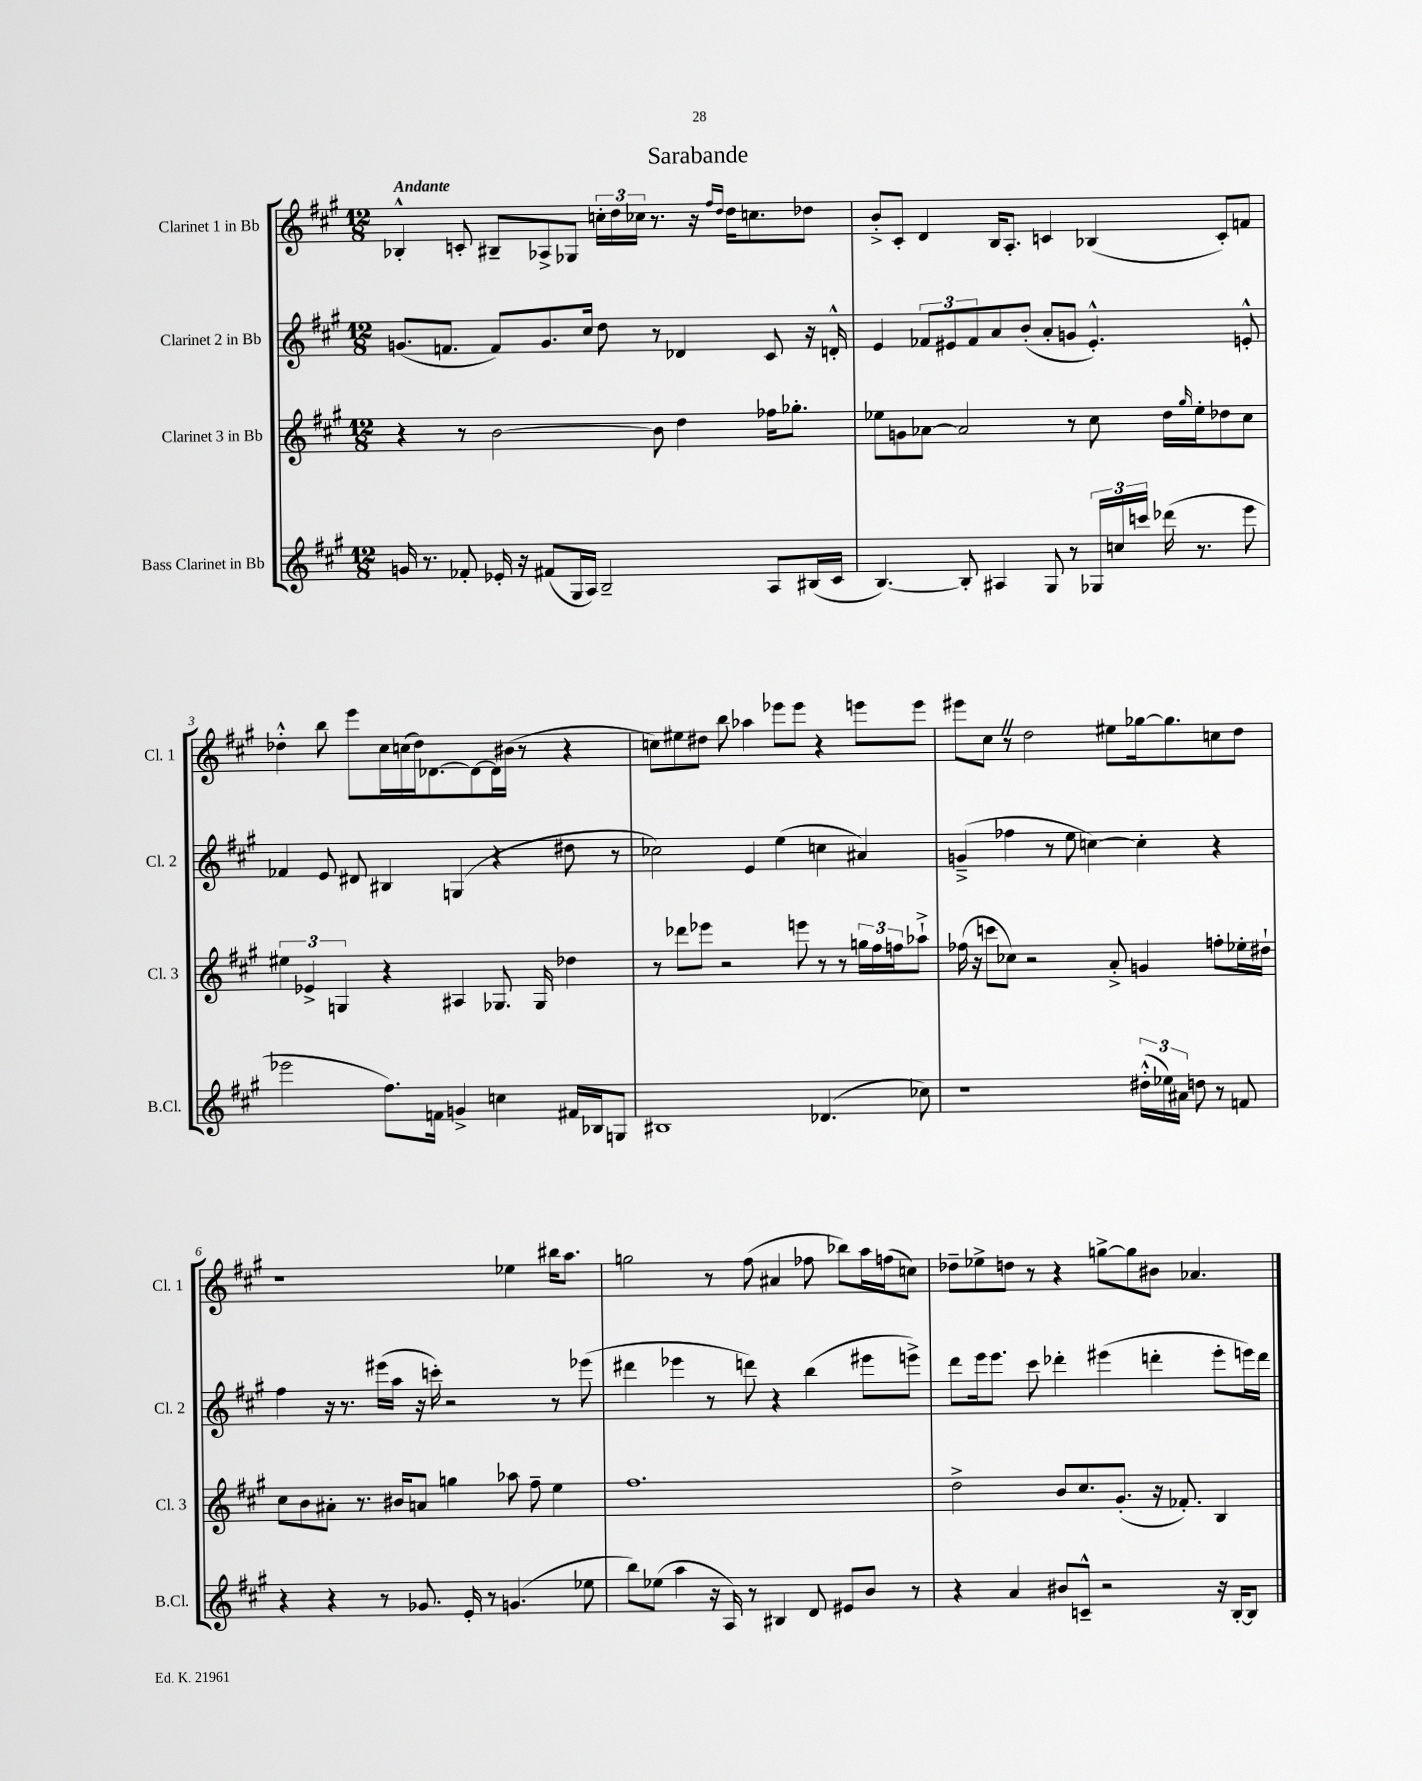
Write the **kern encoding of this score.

**kern	**kern	**kern	**kern
*part4	*part3	*part2	*part1
*staff4	*staff3	*staff2	*staff1
*I"Bass Clarinet in Bb	*I"Clarinet 3 in Bb	*I"Clarinet 2 in Bb	*I"Clarinet 1 in Bb
*I'B.Cl.	*I'Cl. 3	*I'Cl. 2	*I'Cl. 1
*clefG2	*clefG2	*clefG2	*clefG2
*k[f#c#g#]	*k[f#c#g#]	*k[f#c#g#]	*k[f#c#g#]
*M12/8	*M12/8	*M12/8	*M12/8
=1	=1	=1	=1
!	!	!	!LO:TX:a:B:t=Andante
16gn/	4r	(8.gn/L	4B-X'^^/
8.r	.	.	.
.	.	8.fn/J	.
8f-X'/	8r	.	8cn'/
16e-X'/	[2b\	8f/L)	8B#X~/L
16r	.	.	.
(8f#X/L	.	8.g/	8A-X^/
16G#/L	.	.	8G-X/J
16A/JJ)	.	16cc#/Jk	.
2B~/	.	8dd\	24ccn'\LL
.	.	.	24dd\
.	.	.	24cc-X\JJ
.	8b\]	8r	8.r
.	4dd\	4d-X/	.
.	.	.	16r
.	.	.	16qqff#/LL
.	.	.	16qqdd/JJ
.	.	.	16dd\KL
.	.	.	8.ccn\
8A/L	16ff-X\KL	8c#/	.
.	8.gg-X'\J	.	.
(16B#X/L	.	16r	8dd-X\J
16c#/JJ	.	16dn'^^/	.
=2	=2	=2	=2
[4.B/)	8ee-X\L	4e/	8b'^/L
.	8gn\	.	8c#'/J
.	[8a-X\J	12f-X/L	4d/
.	.	12e#X/	.
8B'/]	2a-/]	.	.
.	.	12f-/	.
4A#X/	.	8a/	16B/KL
.	.	.	8.A'/J
.	.	(8b'/J	.
8G#/	.	8a'/L	4cn/
8r	8r	8gn/J	.
24G-X/LL	8cc#\	4.e#'^^/)	(4B-X/
24ccn/	.	.	.
24cccn/JJ	.	.	.
(16ddd-X\	16dd\LL	.	.
.	16qqgg#/	.	.
8.r	16ee-'\J	.	.
.	8dd-X\	.	8c'/L)
8eee\	8cc#\J	8en'^^/	8fn/J
!!LO:LB:g=z
=3	=3	=3	=3
2eee-X\	6ee#X\	4f-X/	4dd-X'^^\
.	6e-X^/	.	.
.	.	8e/	8bb\
.	6Gn/	.	.
.	.	8d#X/	8eee\L
8.ff#\L)	4r	4B#X/	16cc#\L
.	.	.	(16ccn\
.	.	.	16dd-\J)
16fn\Jk	.	.	[8.d-X\
4gn^/	4A#X/	(4Gn/	.
.	.	.	8d-\_
4ccn\	8.G-X/	4r	16d-\L]
.	.	.	(16b#X\JJ
.	.	.	8r
.	16G-/	.	.
16f#X/LL	4dd-X\	8dd#X\	4r
16B-X/J	.	.	.
8Gn/J	.	8r	.
=4	=4	=4	=4
1B#X	8r	2cc-X\)	8ccn\L)
.	8ddd-X\L	.	8ee#X\
.	8eee-X\J	.	8dd#X\J
.	2r	.	8bb\
.	.	4e/	4aa-X\
.	.	(4ee\	8eee-X\L
.	8eeen\	.	8eee-\J
(4.d-X/	8r	4ccn\	4r
.	8r	.	.
.	24ggn\LL	4a#X/)	8eeen\L
.	24ff#\	.	.
.	24ffn\J	.	.
8cc-X\)	8aa-X`^\J	.	8eee\J
=5	=5	=5	=5
1r	(16ff-X\	(4gn~^/	8eee#X\L
.	16r	.	.
.	8cccn\L	.	8cc#Z\J
.	8cc-X\J)	4ff-X\	8r
.	2r	.	2dd\
.	.	8r	.
.	.	8ee\	.
.	.	[4ccn\)	.
.	8a'^/	.	8ee#X\L
(24dd#X'^^\LL	4gn/	4cc'\]	[16gg-X\k
24ee-X\)	.	.	.
.	.	.	8.gg-\]
24a#X\JJ	.	.	.
8ddn\	.	.	.
8r	8ffn'\L	4r	8ccn\
8fn/	16ee-X'\L	.	8dd\J
.	16dd#X`\JJ	.	.
!!LO:LB:g=z
=6	=6	=6	=6
4r	8cc#\L	4ff#\	1r
.	8b\	.	.
4r	8a#X'\J	16r	.
.	.	8.r	.
.	8.r	.	.
8r	.	(16eee#X\LL	.
.	16b#X/KL	16aa\JJ	.
8.g-X/	8an/J	16r	.
.	.	16cccn'\)	.
.	4ggn\	2r	.
16e'/	.	.	.
8r	.	.	.
(4.gn/	8aa-X\	.	4ee-X\
.	8ff#~\	.	.
.	4ee\	8r	16bb#X\KL
.	.	.	8.aa\J
8ee-X\	.	(8eee-X\	.
=7	=7	=7	=7
8bb\L)	1.ff#	4ddd#X\	2ggn\
(8ee-X\J	.	.	.
4aa\	.	4eee-X\	.
16r	.	8r	8r
16A/)	.	.	.
8r	.	8dddn\)	(8ff#\
4B#X/	.	4r	4a#X/
8d/	.	(4bb\	8ff-X\
8e#X/L	.	.	8bb-X\L)
8b/J	.	8eee#X\L	16aa\L
.	.	.	(16ffn\J
8r	.	8eeen^\J)	8ccn\J)
=8	=8	=8	=8
4r	2dd^\	8ddd\L	8dd-X~\L
.	.	16eee\k	8ee-X^\
.	.	8.eee\J	.
4a/	.	.	8ddn\J
.	.	8ccc#\	8r
8b#X/L	8b/L	4ddd-X'\	4r
8cn~^^/J	8.cc#/	.	.
2r	.	(4eee#X\	[8ggn^\L
.	(8.g#'/J	.	.
.	.	.	8gg\]
.	16r	4dddn'\	8b#X\J
.	8.f-X'/)	.	.
.	.	.	4.a-X/
16r	4B/	8eee#'\L	.
[16B'/KL	.	.	.
8B/J]	.	16eeen\L)	.
.	.	16ddd\JJ	.
==	==	==	==
*-	*-	*-	*-
